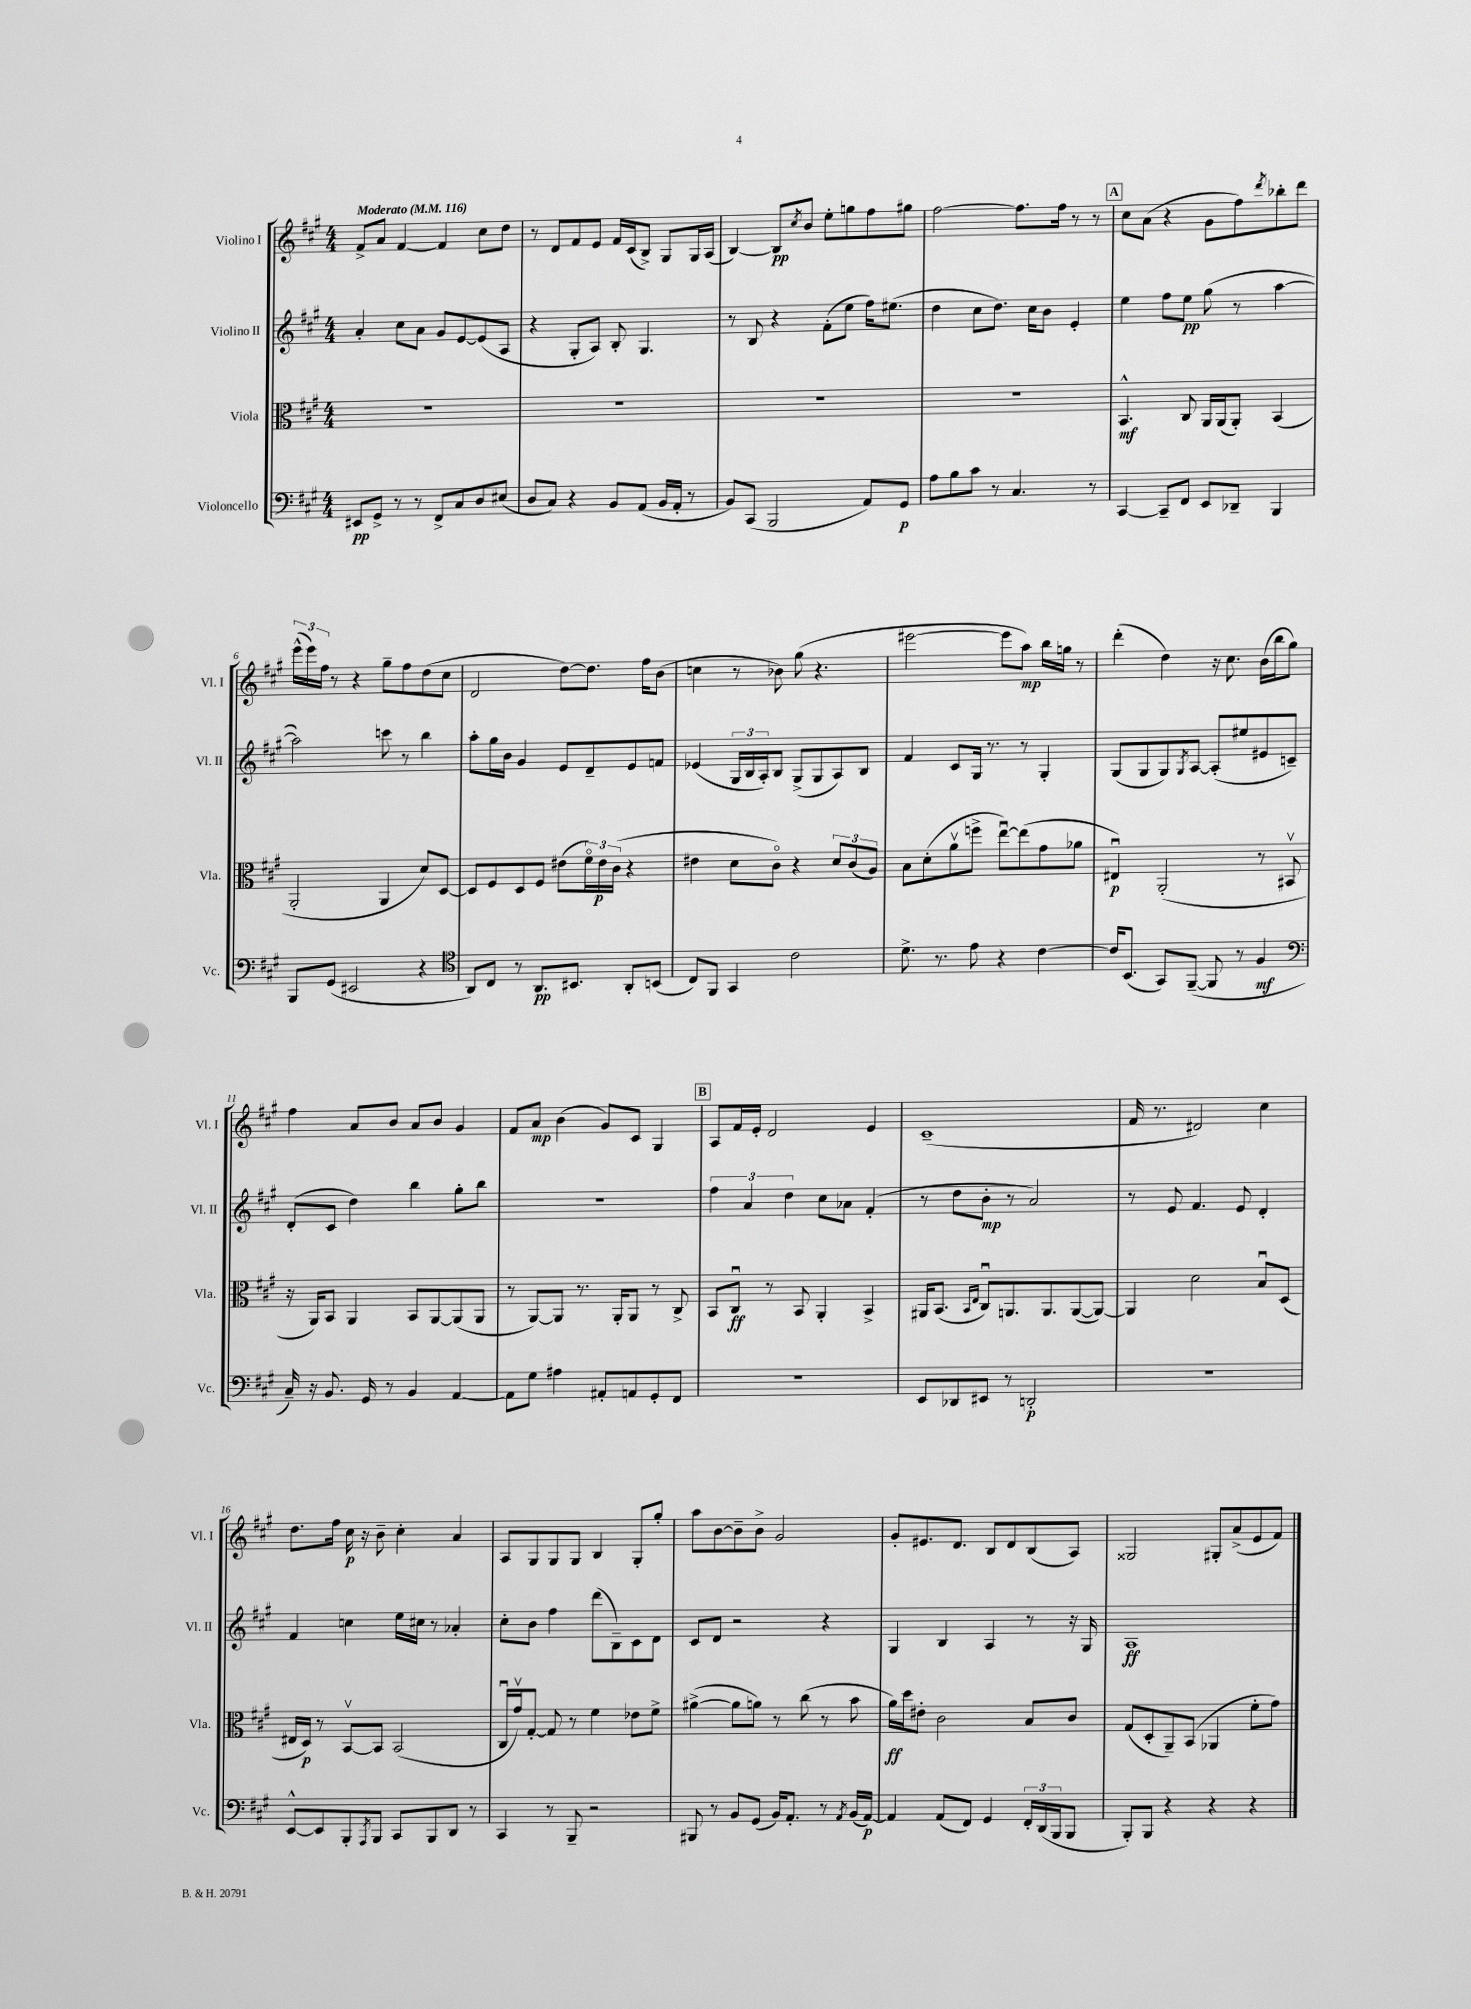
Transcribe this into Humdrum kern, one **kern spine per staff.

**kern	**kern	**kern	**kern
*staff4	*staff3	*staff2	*staff1
*clefF4	*clefC3	*clefG2	*clefG2
*k[f#c#g#]	*k[f#c#g#]	*k[f#c#g#]	*k[f#c#g#]
*M4/4	*M4/4	*M4/4	*M4/4
*MM116	*MM116	*MM116	*MM116
8EE#	1r	4a'	8f#^
8GG#^	.	.	8a
8r	.	8cc#	[4f#
8r	.	8a	.
8FF#^	.	8g#	4f#]
8C#	.	[8e	.
8D	.	(8e]	8cc#
(8E#	.	8A	8dd
=	=	=	=
8D	1r	4r	8r
8C#)	.	.	8d
4r	.	8G#'	8f#
.	.	8A)	8e
8BB	.	8B'	16f#
.	.	.	(16c#
(8AA	.	4.G#	8B^)
16BB	.	.	8G#
16AA'	.	.	.
8r	.	.	16G#
.	.	.	(16A
=	=	=	=
8BB)	1r	8r	[4B)
(8CC#	.	8B	.
2BBB	.	4r	8B]
.	.	.	8qcc#
.	.	.	8b
.	.	(8f#'	8ee'
.	.	8ee	8gg
8AA)	.	16ff#)	8ff#
.	.	(8.ee#	.
8GG#	.	.	8gg#
=	=	=	=
8A	1r	4dd	[2ff#
8B	.	.	.
8c#	.	8cc#	.
8r	.	8.dd)	.
4.C#	.	.	8.ff#]
.	.	16cc#	.
.	.	8b	.
.	.	.	16ff#
.	.	4e'	8r
8r	.	.	8r
=	=	=	=
[4CC#	4.BB^^	4ee	8cc#
.	.	.	(8a
8CC#~]	.	8ff#	4r
8FF#	8C#	8ee	.
8EE	16AA	(8gg#	8g#
.	(16AA	.	.
8DD-~	8AA')	8r	8ff#)
.	.	.	8qddd
4BBB	(4BB	[4aa	8bb-'
.	.	.	8ddd
=	=	=	=
8BBB	2AA'	2aa])	(24eee^^
.	.	.	24eee)
.	.	.	24ff#
(8GG#	.	.	8r
2EE#	.	.	4r
.	4AA	8ccc	8gg#~
.	.	8r	8ff#
4r	8d)	4bb	(8dd
.	[8D	.	8cc#
=	=	=	=
*clefC4	*	*	*
8AA)	8D]	8aa'	2d
8C#	8F#	16gg#	.
.	.	16b	.
8r	8D	4g#	.
8.AA	8F#	.	.
.	(8e#	8e	[8dd)
8.BB#	.	.	.
.	24f#o)	8d~	8.dd]
.	24e#	.	.
.	(24c#	.	.
8AA'	4r	8e	.
.	.	.	16ff#
(8BB	.	8f	(8b
=	=	=	=
8C#)	4e#	(4e-	4cc
8FF#	.	.	.
4GG#	8d	24G#	8r
.	.	24B	.
.	.	24A')	.
.	8c#o)	8B	8b-)
2c#	4r	(8G#^	(8gg#
.	.	8G#	4.r
.	12d	8A)	.
.	(12c#	.	.
.	.	8B	.
.	12A)	.	.
=	=	=	=
8.d^	8B	4f#	[2eee#
.	(8d'	.	.
8.r	.	.	.
.	8av	8c#	.
8e	8ff^	16G#	.
.	.	8.r	.
4r	[8eeu)	.	8eee#]
.	(8ee]	8r	8aa)
[4c#	8g#	4G#'	16bb
.	.	.	16gg
.	8a-	.	8r
=	=	=	=
16c#]	4E#u)	(8G#	(4ddd'
(8.BB	.	.	.
.	.	8G#	.
8GG#)	(2AA'	8G#)	4dd)
.	.	8qG#	.
([8FF#~	.	[8A	.
8FF#]	.	(8A']	16r
.	.	.	8.cc#
8r	.	8ee#	.
4F#	8r	8e#	(16b
.	.	.	16bb
.	8BB#v	8c~)	8gg#)
=	=	=	=
*clefF4	*	*	*
16C#~)	16r	(8d'	4ff#
16r	16AA)	.	.
8.BB	8BB	8c#	.
.	4AA	4dd)	8a
16GG#	.	.	.
8r	.	.	8b
4BB	8BB	4bb	8a
.	[8AA	.	8b
[4AA	(8AA]	8gg#'	4g#
.	8AA	8bb	.
=	=	=	=
8AA]	8r	1r	8f#
8G#	[8AA)	.	8a
4A#	8AA]	.	(4b
.	8.r	.	.
8AA#'	.	.	8g#)
.	16AA'	.	.
8AA	8AA	.	8c#
8GG#'	8r	.	4G#
8FF#	8C#^	.	.
=	=	=	=
1r	8BB	6ff#	8A
.	8C#u	.	16f#
.	.	6a	.
.	.	.	16e'
.	8r	.	2d
.	.	6dd	.
.	8BB	.	.
.	4AA'	8cc#	.
.	.	8a-	.
.	4BB^	(4f#'	4e
=	=	=	=
8EE	16AA#	8r	(1c#~
.	(8.BB	.	.
8DD-	.	8dd	.
.	16qqBB	.	.
.	16qqE	.	.
8EE#	8C#u)	8b'	.
8r	8.AA	8r	.
2DD'	.	2a)	.
.	8.AA	.	.
.	([8AA	.	.
.	8AA_)	.	.
=	=	=	=
1r	4AA]	8r	16f#
.	.	.	8.r
.	.	8e	.
.	2d	4.f#	2d#)
.	.	8e	.
.	8Bu	4d'	4cc#
.	(8D	.	.
=	=	=	=
[8EE^^	16E#	4f#	8.dd
.	16D)	.	.
8EE]	8r	.	.
.	.	.	16ff#
8BBB'	[8BBv	4cc	16cc#
.	.	.	16r
8qAAA	.	.	.
8BBB	8BB]	.	8b~
8CC#	(2BB	16ee	4cc#'
.	.	16cc#	.
8BBB	.	8r	.
8DD	.	4a-'	4a
8r	.	.	.
=	=	=	=
4CC#	16C#u	8cc#'	8A
.	16g#v)	.	.
.	[8G#'	8b	8G#
8r	8G#]	4ff#	8G#
8BBB~	8r	.	8G#
2r	4f#	(8ddd	4B
.	.	8B~)	.
.	8e-	8c#	8G#'
.	8f#^	8d	8gg#'
=	=	=	=
8BBB#	([4a#^	8c#	8aa
8r	.	8d	[8b
8BB	8a#]	2r	8b~]
(8GG#	8a)	.	8b^
16BB)	8r	.	2g#
8.AA'	.	.	.
.	(8cc#	.	.
8r	8r	4r	.
8qAA	.	.	.
(16BB	8b	.	.
[16AA)	.	.	.
=	=	=	=
4AA]	16a)	4G#	8g#'
.	16dd	.	.
.	8e#'	.	8.e#
(8AA	2c#	4B	.
.	.	.	8.d
8FF#)	.	.	.
4GG#	.	4A	8B
.	.	.	8d
24FF#'	8B	8r	(8B
(24DD	.	.	.
24BBB	.	.	.
8BBB	8c#	16r	8A)
.	.	16G#	.
=	=	=	=
8BBB')	(8G#	1A	2G##
8BBB	8D'	.	.
4r	8AA~)	.	.
.	(8BB	.	.
4r	4AA-	.	8G#'
.	.	.	(8a^
4r	8f#'	.	8e
.	8g#)	.	8f#)
==	==	==	==
*-	*-	*-	*-
